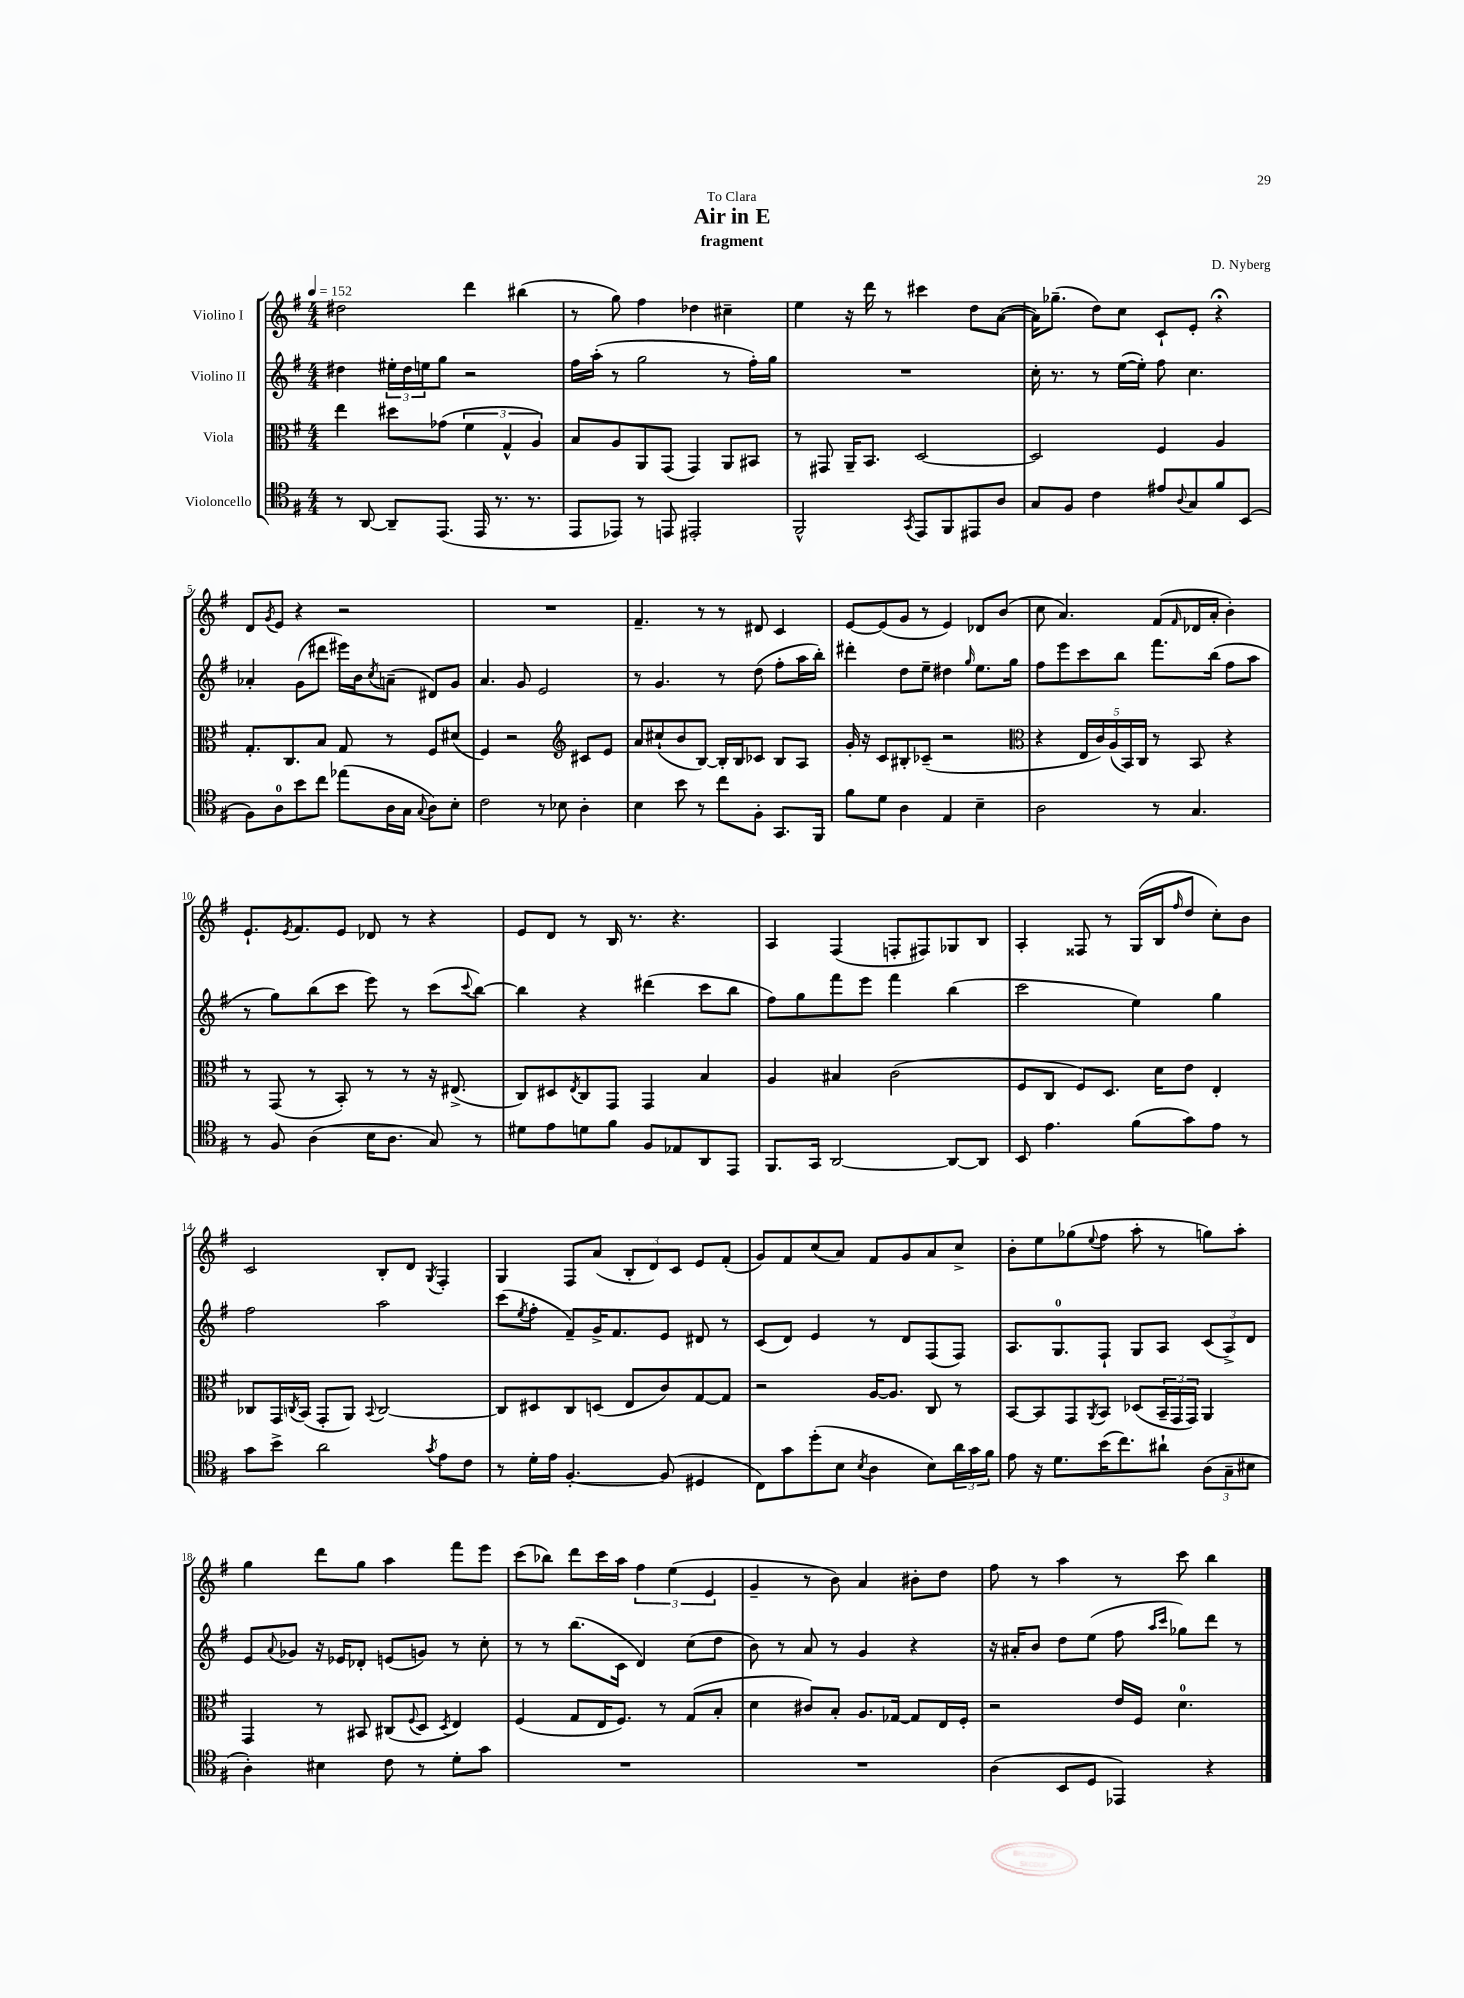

**kern	**kern	**kern	**kern
*part4	*part3	*part2	*part1
*staff4	*staff3	*staff2	*staff1
*I"Violoncello	*I"Viola	*I"Violino II	*I"Violino I
*clefC4	*clefC3	*clefG2	*clefG2
*k[f#]	*k[f#]	*k[f#]	*k[f#]
*M4/4	*M4/4	*M4/4	*M4/4
*MM152	*MM152	*MM152	*MM152
=1	=1	=1	=1
8r	4ee\	4dd#X\	2dd#X\
[8AA/	.	.	.
8AA~/L]	8dd#X\L	24ee#X'\LL	.
.	.	24dd#\	.
.	.	24een\J	.
(8.EE/J	(8g-X\J	8gg\J	.
.	6f#\	2r	4ddd\
16EE/	.	.	.
8.r	.	.	.
.	6G^^/	.	.
.	.	.	(4bb#X\
8.r	.	.	.
.	6A/)	.	.
=2	=2	=2	=2
8EE/L	8B/L	16ff#\LL	8r
.	.	(16aa'\JJ	.
8EE-X/J)	8A/	8r	8gg\)
8r	8AA/	2gg\	4ff#\
8EEn/	(8GG/J	.	.
2EE#X'/	4GG/)	.	4dd-X\
.	8AA/L	8r	4cc#X~\
.	8BB#X/J	16ff#'\LL)	.
.	.	16gg\JJ	.
=3	=3	=3	=3
2FF#^^/	8r	1r	4ee\
.	8GG#X/	.	.
.	16AA~/KL	.	16r
.	8.BB/J	.	16ddd\
.	.	.	8r
8qGG/	.	.	.
8EE/L	[2D/	.	4ccc#X\
8FF#/	.	.	.
8EE#X/	.	.	8dd\L
8A/J	.	.	([8a\J
=4	=4	=4	=4
8G/L	2D/]	16cc'\	16a\KL])
.	.	8.r	(8.gg-X~\J
8F#/J	.	.	.
4c\	.	8r	8dd\L)
.	.	([16ee\LL	8cc\J
.	.	16ee'\JJ])	.
8e#X/L	4F#/	8ff#\	8c`/L
8qqA/	.	.	.
8G/	.	4.cc\	8e'/J
8f#/	4A/	.	4r;<
(8BB/J	.	.	.
!!LO:LB:g=z
=5	=5	=5	=5
8F#\L)	8.G'/L	4a-X'/	8d/L
.	.	.	8qg/
8A\	.	.	8e/J
.	8.C/	.	.
8b\	.	(8g\L	4r
8cc\J	8B/J	8ddd#X\J	.
(8ee-X\L	8G/	16eee#X\LL)	2r
.	.	16b\J	.
.	.	8qcc/	.
16A\L	8r	(8an~\J	.
16G\JJ	.	.	.
8qqG/	.	.	.
8A\L)	8F#/L	8d#X/L)	.
8B'\J	(8d#X/J	8g/J	.
=6	=6	=6	=6
2c\	4F#/)	4.a/	1r
.	2r	.	.
.	.	8g/	.
8r	.	2e/	.
8B-X\	.	.	.
*	*clefG2	*	*
4A'\	8c#X/L	.	.
.	8e/J	.	.
=7	=7	=7	=7
4B\	8a/L	8r	4.f#~/
.	(8cc#X`/	4.g/	.
8b\	8b/	.	.
8r	[8B/J)	.	8r
8cc\L	16B'/LL]	8r	8r
.	16B/J	.	.
8F#'\J	8c-X/J	(8dd\	8d#X/
8.GG/L	8B/L	8ff#'\L	4c/
.	8A/J	16aa\L	.
16FF#/Jk	.	16bb'\JJ)	.
=8	=8	=8	=8
8f#\L	16g'/	4ddd#X'\	[8e/L
.	16r	.	.
8d\J	8c/L	.	(8e/]
4A\	8B#X'/	8dd\L	8g/J
.	(8c-X~/J	8ee~\J	8r
4E/	2r	4dd#X\	4e/)
.	.	16qqgg/	.
4B~\	.	8.ee\L	8d-X/L
.	.	.	(8b/J
.	.	16gg\Jk	.
=9	=9	=9	=9
*	*clefC3	*	*
2A\	4r	8ff#\L	8cc\
.	.	8eee\	4.a/)
.	20E/LL	8ccc\	.
.	20c/)	.	.
.	(20A/	.	.
.	.	8bb\J	.
.	20BB/)	.	.
.	20C/JJ	.	.
8r	8r	8.fff#\L	(8f#/L
.	.	.	16qqf#/
4.G/	8BB/	.	16d-X/L
.	.	(16bb\Jk	16a'/JJ
.	4r	8ff#\L	4b'\)
.	.	8aa\J	.
!!LO:LB:g=z
=10	=10	=10	=10
8r	8r	8r	8.e`/L
8F#/	(8GG/	8gg\L)	.
.	.	.	8qe/
.	.	.	8.f#/
(4A\	8r	(8bb\	.
.	8BB'/)	8ccc\J	8e/J
16B\KL	8r	8eee\)	8d-X/
8.A\J	.	.	.
.	8r	8r	8r
8G/)	16r	(8ccc\L	4r
.	(8.E#X^/	.	.
.	.	8qqccc/	.
8r	.	[8bb\J)	.
=11	=11	=11	=11
8d#X\L	8C/L)	4bb\]	8e/L
8e\	8D#X/	.	8d/J
.	8qE/	.	.
8dn\	8C/	4r	8r
8f#\J	8GG/J	.	16B/
.	.	.	8.r
8F#/L	4GG/	(4ddd#X\	.
8E-X/	.	.	4.r
8AA/	4B/	8ccc\L	.
8EE/J	.	8bb\J	.
=12	=12	=12	=12
8.FF#/L	4A/	8ff#\L)	4A/
.	.	8gg\	.
16GG/Jk	.	.	.
[2AA/	4B#X/	8fff#\	(4F#/
.	.	8eee\J	.
.	(2c\	4fff#\	8Fn'/L
.	.	.	8F#X/)
8AA/L_	.	(4bb\	8G-X/
8AA/J]	.	.	8B/J
=13	=13	=13	=13
8BB/	8F#/L	2ccc\	4A'/
4.e\	8C/J	.	.
.	8F#/L)	.	8F##X/
.	8.D/J	.	8r
(8f#\L	.	4ee\)	(16G/LL
.	16d\KL	.	16B/J
.	.	.	16qqff#/
8g\)	8e\J	.	8dd/J
8e\J	4E'/	4gg\	8cc'\L)
8r	.	.	8b\J
!!LO:LB:g=z
=14	=14	=14	=14
8g\L	8C-X/L	2ff#\	2c/
8b^\J	16GG/L	.	.
.	8qCn/	.	.
.	(16BB/JJ	.	.
2a\	8GG'/L	.	.
.	8AA/J)	.	.
.	8qqBB/	.	.
.	[2C/	2aa\	8B'/L
.	.	.	8d/J
8qg/	.	.	8qG/
8e\L	.	.	4F#'/
8c\J	.	.	.
=15	=15	=15	=15
8r	8C/L]	(8ccc\L	4G/
.	.	8qee/	.
16d'\LL	8D#X/	8ff#'\J	.
16e\JJ	.	.	.
[4.F#'/	8C/	8f#~/L)	8F#/L
.	(8Dn/J	16g^/K	(8a/J
.	.	8.f#/	.
.	8E/L	.	12B'/L
.	.	.	12d/)
(8F#/]	8c/)	8e/J	.
.	.	.	12c/J
4D#X/	[8G/	8d#X/	8e/L
.	8G/J]	8r	(8f#'/J
=16	=16	=16	=16
8C\L)	2r	(8c/L	8g/L)
8g\	.	8d/J)	8f#/
(8dd'\	.	4e/	(8cc/
8B\J	.	.	8a/J)
8qB/	.	.	.
4A\	[16A/KL	8r	8f#/L
.	8.A/J]	.	.
.	.	8d/L	8g/
8B\L)	8C/	(8F#/	8a/
24a\L	8r	8F#/J)	8cc^/J
24g\	.	.	.
24f#\JJ	.	.	.
=17	=17	=17	=17
8e\	[8BB/L	8.A/L	8b'\L
16r	8BB/]	.	8ee\
8.d\L	.	8.G/	.
.	8GG/	.	(8gg-X\
.	8qAA/	.	8qqee/
(16b\K	8BB/J	8F#`/J	8ff#\J
8.cc\)	.	.	.
.	(8D-X/L	8G/L	8aa'\
8a#X`\J	24BB~/L	8A/J	8r
.	24GG/	.	.
.	24GG/JJ)	.	.
(12A\L	4AA/	(12c/L	8ggn\L)
12G~\	.	12A^/)	.
.	.	.	8aa'\J
12B#X\J	.	12d/J	.
!!LO:LB:g=z
=18	=18	=18	=18
4A'\)	4GG/	8e/L	4gg\
.	.	8qqa/	.
.	.	8g-X/J	.
4B#X\	8r	16r	8ddd\L
.	.	16e-X/KL	.
.	8BB#X/	8d-X'/J	8gg\J
8c\	(8C#X/L	(8en/L	4aa\
.	8qqF#/	.	.
8r	8D/J	8gn/J)	.
.	8qD/	.	.
8d'\L	4E/)	8r	8fff#\L
8g\J	.	8cc'\	8eee\J
=19	=19	=19	=19
1r	(4F#/	8r	(8ccc\L
.	.	8r	8bb-X\J)
.	8G/L	(8.bb\L	8ddd\L
.	16E/K	.	16ccc\L
.	8.F#/J)	16c\Jk	16aa\JJ
.	.	4d/)	6ff#\
.	8r	.	.
.	.	.	(6ee\
.	(8G/L	(8cc\L	.
.	.	.	6e/
.	8B'/J	8dd\J	.
=20	=20	=20	=20
1r	4d\	8b\)	4g~/
.	.	8r	.
.	8c#X/L)	8a/	8r
.	8B'/J	8r	8b\)
.	8.A/L	4g/	4a/
.	[16G-X/Jk	.	.
.	8G-/L]	4r	8b#X'\L
.	16E/L	.	8dd\J
.	16F#'/JJ	.	.
=21	=21	=21	=21
(4A\	2r	16r	8ff#\
.	.	16a#X'/KL	.
.	.	8b/J	8r
8BB/L	.	8dd\L	4aa\
8D/J	.	(8ee\J	.
4EE-X/)	16e/LL	8ff#\	8r
.	16F#/JJ	.	.
.	.	16qqaa/LL	.
.	.	16qqccc/JJ	.
.	4.d\	8gg-X\L)	8ccc\
4r	.	8ddd\J	4bb\
.	.	8r	.
==	==	==	==
*-	*-	*-	*-
